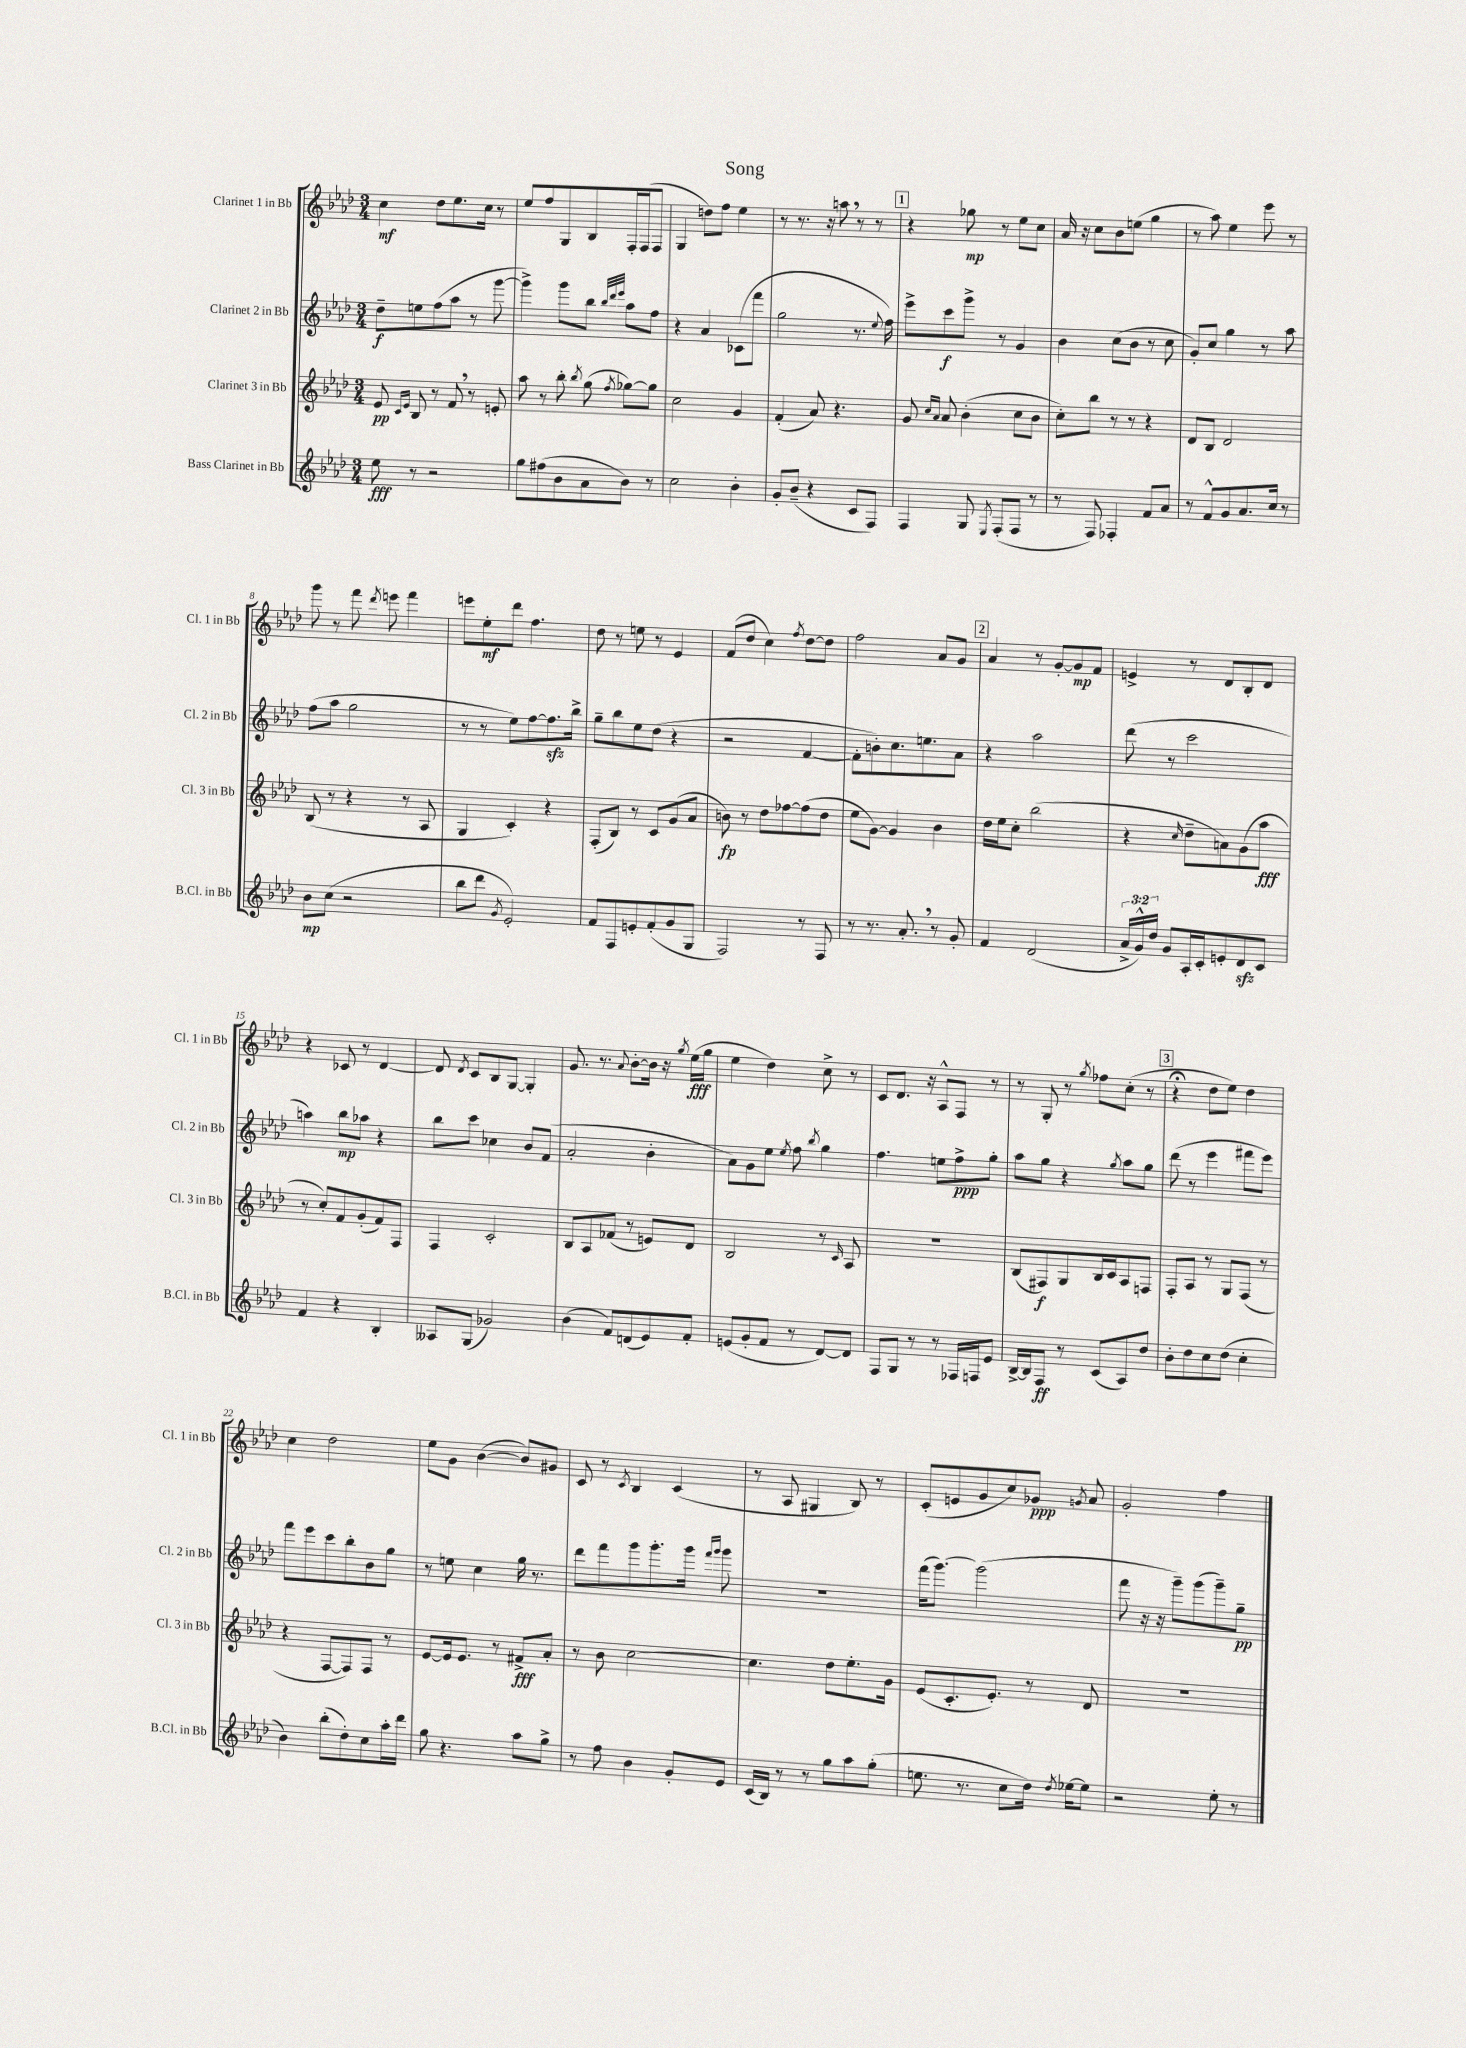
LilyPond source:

\header { title = "Song" }
<<
\new StaffGroup <<
\new Staff = "s0" \with { instrumentName = "Clarinet 1 in Bb" shortInstrumentName = "Cl. 1 in Bb" } {
    \clef treble \key aes \major \numericTimeSignature \time 3/4
    \autoBeamOff c''4\mf des''8[ ees''8. c''16] r8 |
    ees''8[ f''8 g8 bes8 f16-. f16( f8] |
    g4 d''8[) f''8] ees''4 |
    r8 r8. r16 a''8 \breathe r8 r8 |
    \mark \markup { \box "1" } r4 ges''8\mp r8 ees''8[ c''8] |
    aes'16 r16 c''8[ bes'8 e''8]( g''4 |
    r8 aes''8) ees''4 ees'''8 r8 |
    g'''8 r8 f'''8 \acciaccatura { des'''8 } e'''8 f'''4 |
    e'''8[ ees''8-.\mf des'''8] f''4. |
    des''8 r8 e''8 r8 ees'4 |
    f'8[( des''8] c''4) \acciaccatura { f''8 } des''8[~ des''8] |
    f''2 aes'8[ g'8] |
    \mark \markup { \box "2" } aes'4 r8 g'8[~-. g'8\mp f'8] |
    e'4-> r8 des'8[ bes8-. des'8] |
    r4 ces'8 r8 des'4~ |
    des'8 \acciaccatura { des'8 } c'8[ bes8 g8]~ g4-. |
    g'8. r8. \appoggiatura { aes'8 } bes'8[~-. bes'16] r16 \acciaccatura { g''8 } ees''16[\fff( g''16] |
    ees''4 des''4) c''8-> r8 |
    c'8[ des'8.] r16 aes8[-^ f8] r8 |
    r8 g8-. r8 \acciaccatura { g''8 } fes''8[ c''8]-.( r8 |
    \mark \markup { \box "3" } r4\fermata des''8[ ees''8]) des''4 |
    c''4 des''2 |
    ees''8[ g'8] bes'4~( bes'8[) gis'8] |
    c'8 r8 \acciaccatura { c'8 } bes4 c'4( |
    r8 aes8 gis4 bes8) r8 |
    c'8[-.( e'8 g'8 c''8) ges'8]\ppp \acciaccatura { g'8 } aes'8 |
    g'2-. f''4 \bar "|." |
}
\new Staff = "s1" \with { instrumentName = "Clarinet 2 in Bb" shortInstrumentName = "Cl. 2 in Bb" } {
    \clef treble \key aes \major \numericTimeSignature \time 3/4
    \autoBeamOff des''8[--\f e''8 f''8( aes''8] r8 g'''8~ |
    g'''4->) g'''8[ bes''8] \grace { bes''32[ des'''32 ees'''32] } aes''8[ f''8] |
    r4 aes'4 ces'8[( f'''8] |
    g''2 r8. \appoggiatura { ees''8 } f''16) |
    \mark \markup { \box "1" } ees'''8[-> c'''8\f g'''8]-> r8 g'4 |
    bes'4 c''8[( bes'8] r8 c''8 |
    g'8[-.) c''8] g''4 r8 aes''8 |
    f''8[( aes''8] g''2 |
    r8 r8 ees''8[) f''8~ f''8.\sfz bes''16]-> |
    g''8[-- bes''8 ees''8 des''8]( r4 |
    r2 f'4~ |
    f'8[-. b'8-.) c''8. e''8. aes'8] |
    \mark \markup { \box "2" } r4 aes''2 |
    des'''8( r8 c'''2 |
    a''4) bes''8[\mp aes''8] r4 |
    bes''8[ c'''8] ces''4 bes'8[ f'8]( |
    aes'2-. bes'4-. |
    aes'8[) g'8 ees''8] \acciaccatura { ees''8 } f''8 \acciaccatura { bes''8 } g''4 |
    f''4. e''8[ f''8->\ppp g''8]-. |
    aes''8[ g''8] r4 \acciaccatura { g''8 } aes''8[ g''8] |
    \mark \markup { \box "3" } des'''8( r8 ees'''4 fis'''8[ ees'''8]) |
    f'''8[ ees'''8 c'''8 bes''8-. bes'8 g''8] |
    r8 e''8 c''4 g''16 r8. |
    des'''8[ f'''8 g'''8 g'''8.-. g'''16] \grace { f'''16[ g'''16] } g'''8 |
    R2. |
    f'''16[( g'''8.]~) g'''2( |
    f'''8 r16 r16 g'''8[--) g'''8( g'''8--) g''8]--\pp \bar "|." |
}
\new Staff = "s2" \with { instrumentName = "Clarinet 3 in Bb" shortInstrumentName = "Cl. 3 in Bb" } {
    \clef treble \key aes \major \numericTimeSignature \time 3/4
    \autoBeamOff ees'8\pp \grace { c'16[ ees'16] } bes8 r8 f'8 \breathe r8 e'8-. |
    aes''8 r8 bes''8-. \acciaccatura { bes''8 } g''8( \acciaccatura { f''8 } ges''8[~) ges''8] |
    c''2 g'4 |
    f'4-.( aes'8) r4. |
    \mark \markup { \box "1" } g'8 \grace { c''16[ aes'16] } aes'8 bes'4-.( c''8[ bes'8] |
    c''8[-.) bes''8] r8 r8 r4 |
    des'8[ bes8] des'2 |
    bes8( r8 r4 r8 aes8 |
    g4 c'4-.) r4 |
    f8[-.( bes8]) r8 c'8[ g'8( aes'8] |
    b'8\fp) r8 des''8[ fes''8~ fes''8( des''8] |
    ees''8[ g'8]~) g'4 bes'4 |
    \mark \markup { \box "2" } des''16[ ees''16 c''8]-. bes''2( |
    r4 \grace { c''16 } des''8[-- a'8) g'8( aes''8]\fff |
    r8 c''8[-.) f'8 g'8-.( f'8) f8] |
    f4 c'2-. |
    bes8[ aes8 fes'8]( r8 e'8[) des'8] |
    bes2 r8 \grace { c'16 } aes8 |
    R2. |
    bes8[( fis8\f) g8 bes16 c'16 aes8 f8] |
    \mark \markup { \box "3" } f8[-. aes8] r8 g8[ f8]( r8 |
    r4 f8[~ f8) f8] r8 |
    ees'8[~ ees'16 ees'8.] r8 fis'8[->\fff aes'8]-. |
    r8 bes'8 c''2~ |
    c''4. des''8[ ees''8.-. g'16] |
    ees'8[( c'8.-. ees'8.]-.) r8 des'8 |
    R2. \bar "|." |
}
\new Staff = "s3" \with { instrumentName = "Bass Clarinet in Bb" shortInstrumentName = "B.Cl. in Bb" } {
    \clef treble \key aes \major \numericTimeSignature \time 3/4 \override Staff.TupletNumber.text = #tuplet-number::calc-fraction-text
    \autoBeamOff ees''8\fff r8 r2 |
    g''8[ fis''8( bes'8 aes'8 bes'8]) r8 |
    c''2 bes'4-. |
    g'8[-. bes'8]--( r4 c'8[ f8]) |
    \mark \markup { \box "1" } f4 g8 \acciaccatura { ees8 } f8[-.( f8] r8 |
    r8 f8) fes4-. f'8[ aes'8] |
    r8 f'8[-^ g'8 aes'8. c''16] r8 |
    bes'8[\mp c''8]( r2 |
    bes''8[ des'''8] \acciaccatura { g'8 } ees'2-.) |
    f'8[ f8 e'8-. f'8-.( g'8 g8] |
    f2) r8 f8 |
    r8 r8. aes'8.-. \breathe r8 g'8-. |
    \mark \markup { \box "2" } f'4 des'2( |
    \tuplet 3/2 { aes'16[-> g'16-^) des''16] } g'8[ aes16-. c'16-. e'8-. des'8\sfz c'8] |
    f'4 r4 bes4-. |
    aeses8[ g8]( ges'2) |
    bes'4( f'8[) d'8( ees'8) f'8]-. |
    e'8[( g'8-. f'8] r8 des'8[~) des'8] |
    f8[ g8] r8 r8 fes16[ f16 ees'8] |
    bes16[~-> bes16 f8]\ff r8 c'8[( aes8) des''8] |
    \mark \markup { \box "3" } bes'8[-. des''8 c''8 des''8]( c''4-. |
    bes'4) bes''8[-.( des''8-.) c''8 aes''16-. des'''16] |
    g''8 r4. aes''8[ g''8]-> |
    r8 f''8 bes'4 g'8[-. ees'8] |
    c'16[( bes16]) r8 r8 g''8[ aes''8 g''8]-.( |
    e''8. r8. c''8[ des''16]) \acciaccatura { des''8 } ees''16[~ ees''8] |
    r2 ees''8-. r8 \bar "|." |
}
>>
>>
